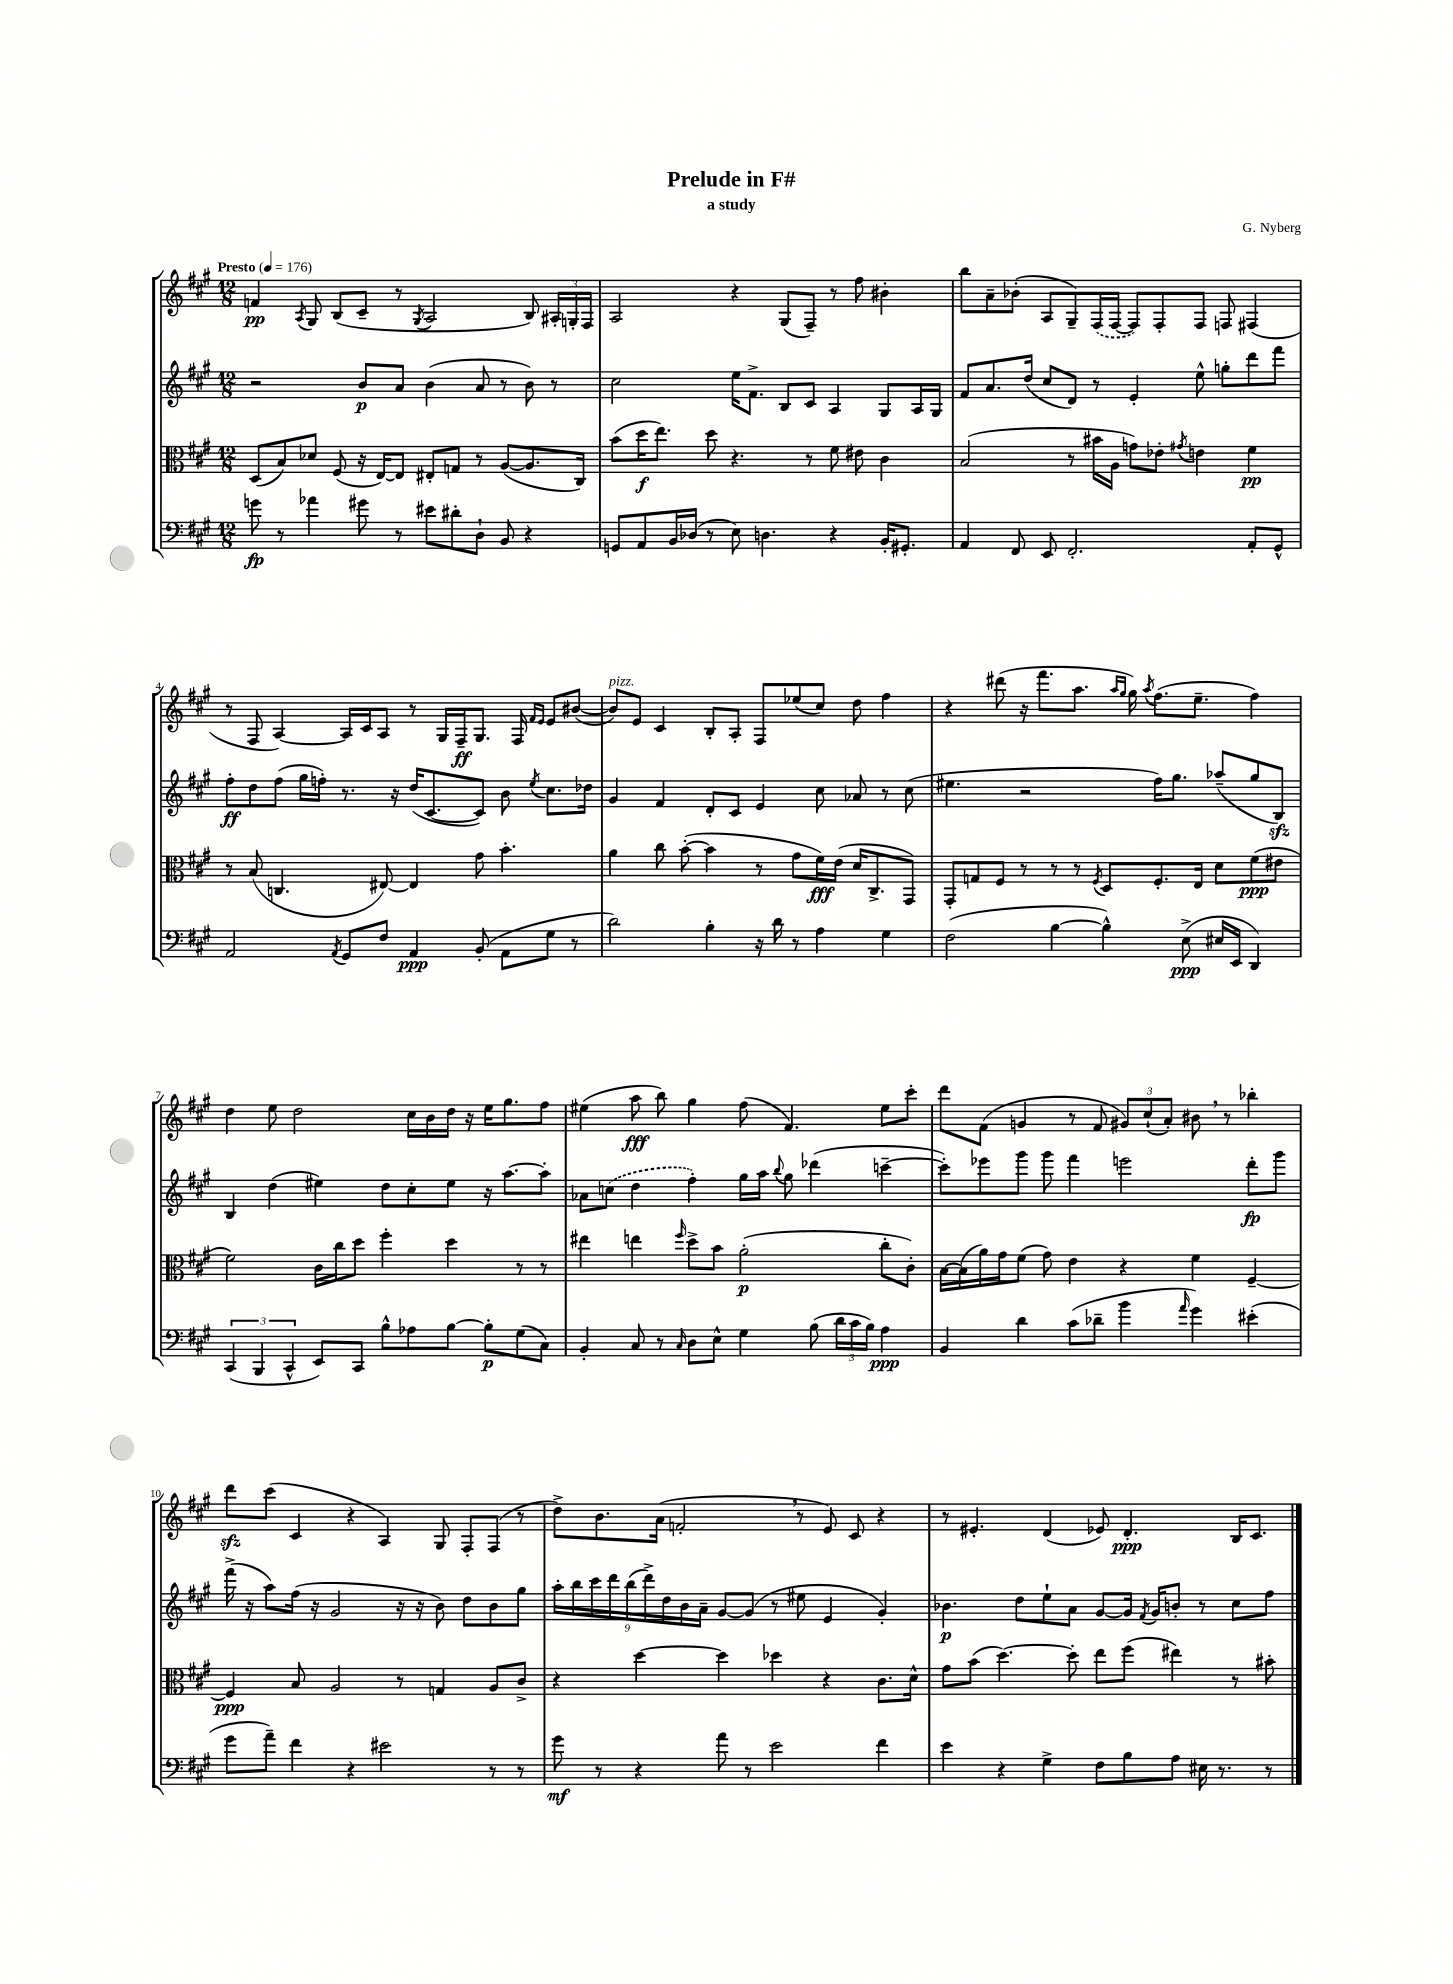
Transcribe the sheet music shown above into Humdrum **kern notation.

**kern	**kern	**kern	**kern
*staff4	*staff3	*staff2	*staff1
*clefF4	*clefC3	*clefG2	*clefG2
*k[f#c#g#]	*k[f#c#g#]	*k[f#c#g#]	*k[f#c#g#]
*M12/8	*M12/8	*M12/8	*M12/8
*MM176	*MM176	*MM176	*MM176
8g	(8D	2r	4f
8r	8B)	.	.
.	.	.	8qA
4a-	8d-	.	8G#
.	(8F#	.	(8B
8g#	16r	8b	8c#~
.	[16E)	.	.
8r	8E]	8a	8r
.	.	.	8qG#
8e#	8E#'	(4b	2A
8d#'	8G	.	.
8D`	8r	8a	.
8BB	([8A	8r	.
4r	8.A]	8b)	8B)
.	.	8r	24A#'
.	.	.	24G'
.	16C#)	.	.
.	.	.	24F#
=	=	=	=
8GG	(8b	2cc#	2A
8AA	16dd	.	.
.	8.ee)	.	.
16BB	.	.	.
(16D-	.	.	.
8r	8dd	.	.
8E)	4.r	16ee	4r
.	.	8.f#^	.
4.D	.	.	.
.	.	8B	(8G#
.	8r	8c#	8F#~)
4r	8f#	4A	8r
.	8e#	.	8ff#
16BB'	4c#	8G#	4b#'
8.GG#'	.	.	.
.	.	16A	.
.	.	16G#	.
=	=	=	=
4AA	(2B	8f#	8bb
.	.	8.a	8a~
8FF#	.	.	(8b-'
.	.	(16dd	.
8EE	.	8cc#	8A
2.FF#'	8r	8d)	8G#~)
.	16b#	8r	(16F#
.	16A	.	[16F#
.	8g)	4e'	8F#])
.	8e-'	.	8F#'
.	8qg#	.	.
.	4e	8ee^^	8F#
.	.	8gg'	8F
8AA'	4f#	8ddd	(4F#
8GG#^^	.	8fff#	.
=	=	=	=
2AA	8r	8ff#'	8r
.	(8B	8dd	8F#
.	4.C	(8ff#	[4A)
.	.	16gg#	.
.	.	16ff')	.
8qAA	.	.	.
8GG#	.	8.r	16A]
.	.	.	16c#
8F#	[8E#)	.	8A
.	.	16r	.
4AA	4E#]	(16dd	8r
.	.	[8.c#	.
.	.	.	16G#
.	.	.	16F#~
(8BB'	8g#	8c#])	8.G#
8AA	4.b'	8b	.
.	.	.	16F#
.	.	.	16qqf#
.	.	8qee	16qqe
8G#	.	8.cc#	8e
8r	.	.	([8b#
.	.	16dd-	.
=	=	=	=
2d)	4a	4g#	8b#])
.	.	.	8e
.	8cc#	4f#	4c#
.	([8b'	.	.
4B'	4b]	8d'	8B'
.	.	8c#	8A'
16r	8r	4e	8F#
16d	.	.	.
8r	8g#	.	(8ee-
4A	16f#)	8cc#	8cc#)
.	(16e	.	.
.	16d	8a-	8dd
.	8.C#^	.	.
4G#	.	8r	4ff#
.	8GG#)	(8cc#	.
=	=	=	=
(2F#	8GG#'	4.ee#	4r
.	8G	.	.
.	8F#	.	(8ddd#
.	8r	2r	16r
.	.	.	8.fff#
[4B	8r	.	.
.	8r	.	8.aa
.	8qF#	.	.
4B^^])	8D	.	.
.	.	.	16qqaa
.	.	.	16qqgg#
.	.	.	16gg#)
.	.	.	8qaa
.	8.F#'	16ff#)	(8.ff#
.	.	8.gg#	.
(8E^	.	.	.
.	16E	.	8.ee~
16E#	8d	(8aa-~	.
16EE	.	.	.
4DD)	(8f#	8gg#	4ff#)
.	8e#	8B)	.
=	=	=	=
(6CC#	2f#)	4B	4dd
6BBB	.	.	.
.	.	(4dd	8ee
6CC#^^	.	.	.
.	.	.	2dd
8EE)	16c#	4ee#)	.
.	16cc#	.	.
8CC#	8dd	.	.
8B^^	4ff#'	8dd	.
8A-	.	8cc#'	16cc#
.	.	.	16b
[8B	4dd	8ee#	16dd
.	.	.	16r
8B']	.	16r	16ee
.	.	[8.aa	8.gg#
(8G#	8r	.	.
8C#)	8r	8aa']	8ff#
=	=	=	=
4BB'	4ee#	8a-	(4ee#
.	.	(8cc	.
8C#	4ee	4dd	8aa
8r	.	.	8bb)
16qqC#	16qqff#	.	.
8D	8dd^	4ff#')	4gg#
8E^^	8b	.	.
4G#	(2a'	16gg#	(8ff#
.	.	16aa	.
.	.	8qqbb	.
.	.	8gg#	4.f#)
(8B	.	(4ddd-	.
24d	.	.	.
24c#	.	.	.
24B)	.	.	.
4A	8cc#'	[4ccc~	8ee#
.	8c#')	.	8ccc#'
=	=	=	=
4BB	[16B	8ccc'])	8ddd
.	(16B]	.	.
.	16a)	8eee-	(8f#
.	16g#	.	.
4d	(8f#	8ggg#	4g
.	8g#)	8ggg#	.
(8c#	4e	4fff#	8r
8d-~	.	.	8f#
4b	4r	2eee	12g#)
.	.	.	(12cc#`
.	.	.	12a')
16qqa	.	.	.
4g#)	4f#	.	8b#
.	.	.	8r
(4e#'	[4F#~	8ddd'	4bb-'
.	.	8ggg#	.
=	=	=	=
8g#	4F#]	(16fff#^	8ddd
.	.	16r	.
8a~)	.	8aa)	(8ccc#
4f#	8B	(16ff#	4c#
.	.	16r	.
.	2A	2g#	.
4r	.	.	4r
2e#	.	.	4A)
.	8r	16r	.
.	.	16r	.
.	4G	8b)	8G#
.	.	8dd	8F#'
8r	8A	8b	(8F#
8r	8c#^	8gg#	8r
=	=	=	=
8g#	4r	18aa'	8dd^)
.	.	18bb	.
.	.	18ccc#	.
8r	.	.	8.b
.	.	18ddd	.
.	.	(18bb	.
4r	[4dd	.	.
.	.	18ddd^)	.
.	.	.	(16a
.	.	18dd	.
.	.	.	2f'
.	.	18b	.
.	.	18a~	.
8a	4dd]	[8g#	.
8r	.	(8g#]	.
2e	4dd-	8r	.
.	.	8ee#	8r
.	4r	4e	8e)
.	.	.	8c#
4f#	8.c#	4g#')	4r
.	16d^^	.	.
=	=	=	=
4e	8g#	4.b-	8r
.	(8b	.	4.e#'
4r	[4.dd)	.	.
.	.	8dd	.
4G#^	.	8ee`	(4d
.	8dd']	8a	.
8F#	8ee	[8g#	8e-)
8B	(8ff#	16g#]	4.d'
.	.	8qf#	.
.	.	16g#	.
8A	4ee#)	8b'	.
16E#	.	8r	.
8.r	.	.	.
.	8r	8cc#	16B
.	.	.	8.c#
8r	8b#'	8ff#	.
==	==	==	==
*-	*-	*-	*-
